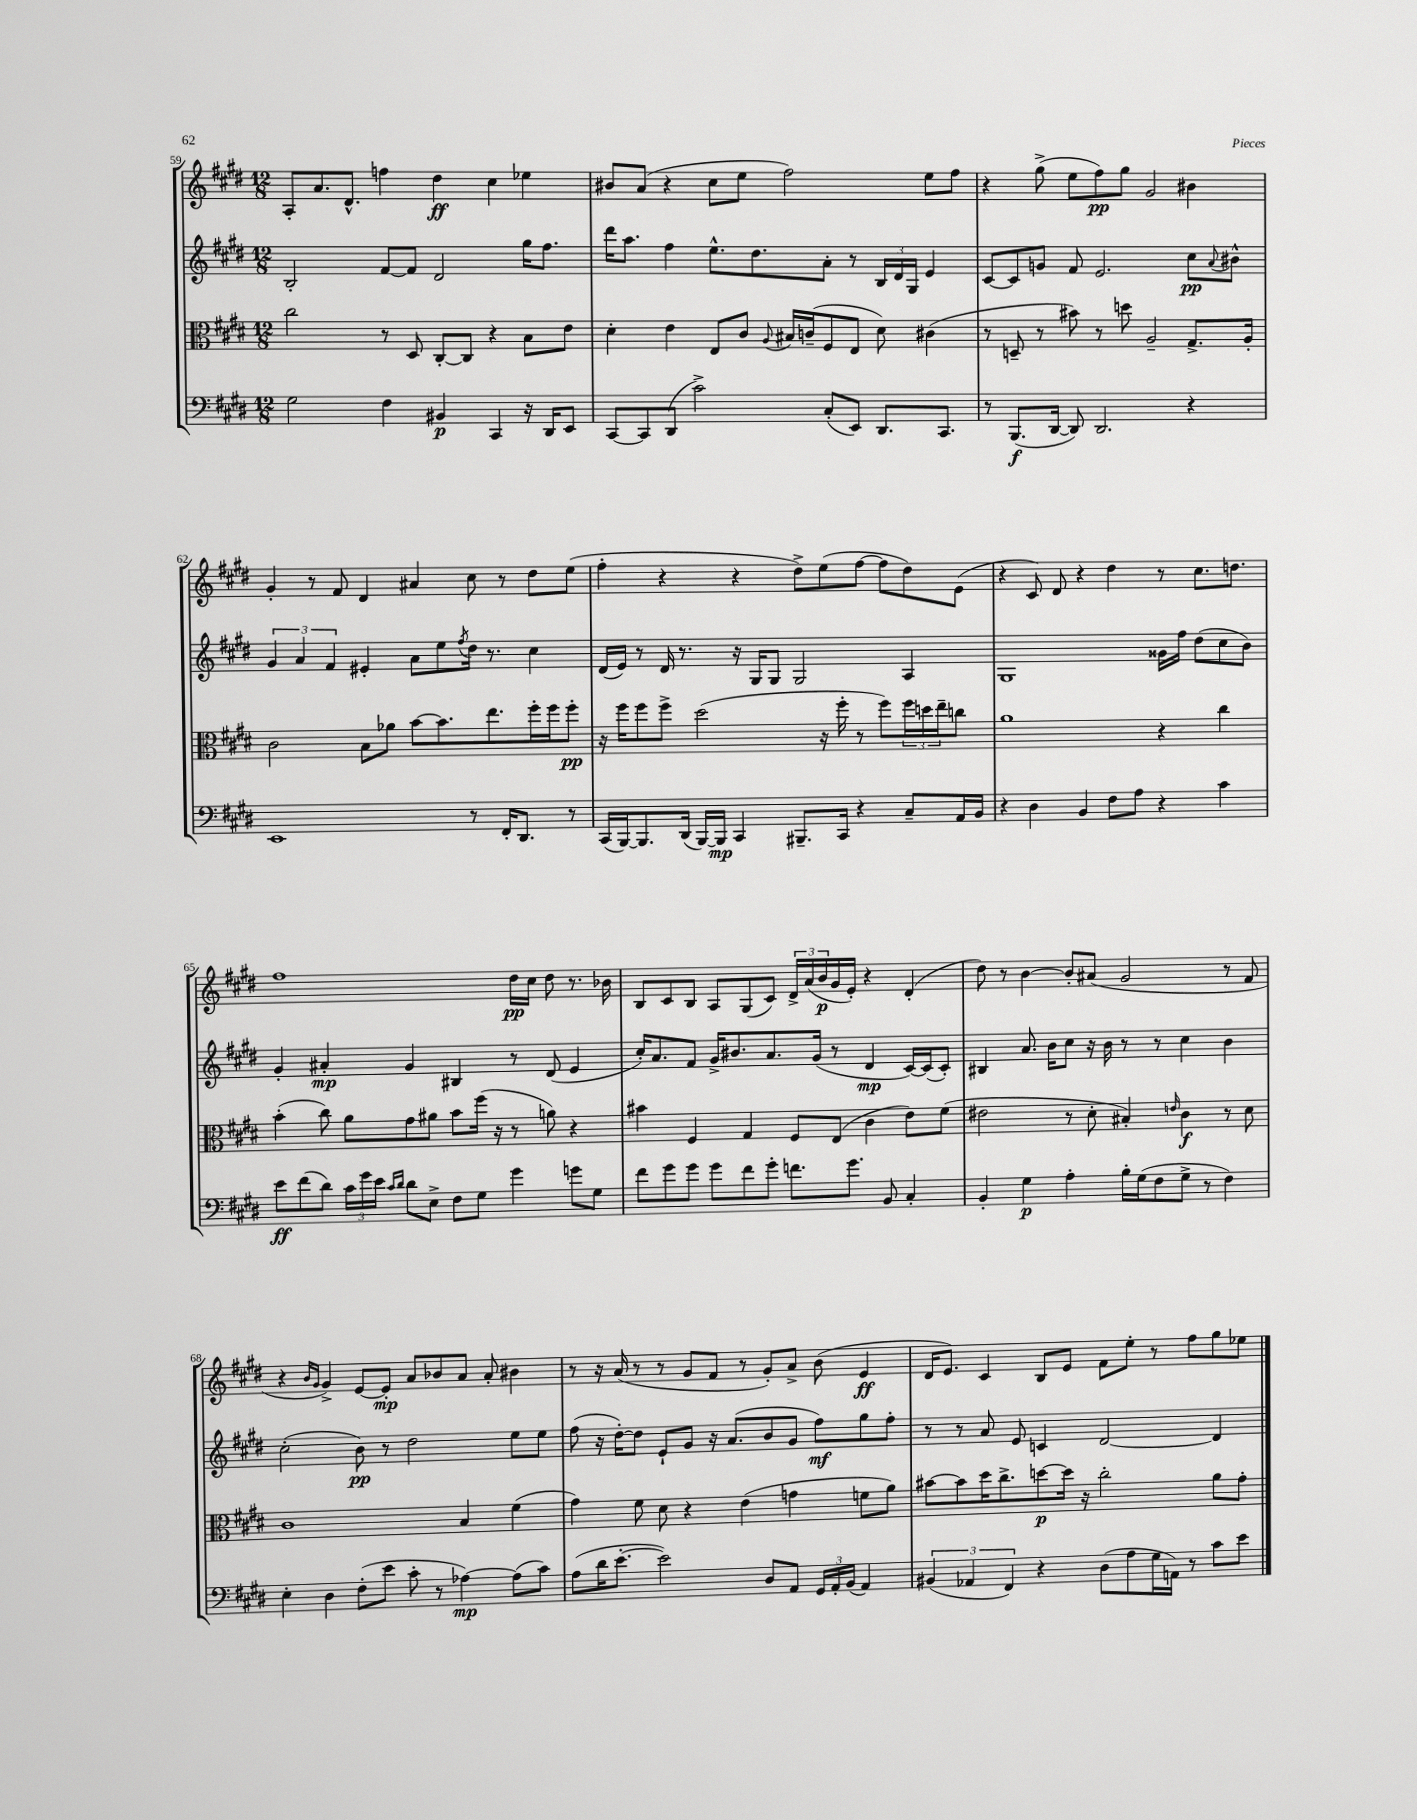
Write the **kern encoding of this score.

**kern	**kern	**kern	**kern
*staff4	*staff3	*staff2	*staff1
*clefF4	*clefC3	*clefG2	*clefG2
*k[f#c#g#d#]	*k[f#c#g#d#]	*k[f#c#g#d#]	*k[f#c#g#d#]
*M12/8	*M12/8	*M12/8	*M12/8
2G#\	2cc#\	2B'/	8A'/L
.	.	.	8.a/
.	.	.	8.d#^^/J
4F#\	8r	[8f#/L	4ff\
.	8D#/	8f#/]J	.
4BB#/	[8C#'/L	2d#/	4dd#\
.	8C#/]J	.	.
4CC#/	4r	.	4cc#\
16r	8B\L	16gg#\LK	4ee-\
16DD#/LK	.	8.ff#\J	.
8EE/J	8e\J	.	.
=	=	=	=
[8CC#/L	4d#'\	16ddd#\LK	8b#/L
.	.	8.aa\J	.
8CC#/]	.	.	(8a/J
(8DD#/J	4e\	4ff#\	4r
2c#^\)	.	.	.
.	8E/L	8.ee^^\L	8cc#\L
.	8c#/J	.	8ee\J
.	.	8.dd#\	.
.	8qqA/	.	.
.	16B#/LL	.	2ff#\)
.	(16c~/J	.	.
(8C#'/L	8F#/	8a'\J	.
8EE/J)	8E/J	8r	.
8.DD#/L	8d#\)	24B/LL	.
.	.	24d#/	.
.	.	24G#/JJ	.
.	(4c#\	4e/	8ee\L
8.CC#/J	.	.	.
.	.	.	8ff#\J
=	=	=	=
8r	8r	[8c#/L	4r
(8.BBB/L	8D~/	8c#/]	.
.	8r	8g/J	(8gg#^\
[16DD#/Jk	.	.	.
8DD#/])	8b#\)	8f#/	8ee\L
2.DD#/	8r	2.e/	8ff#\)
.	8dd\	.	8gg#\J
.	2A~/	.	2g#/
4r	8.G#^/L	8cc#\L	4b#\
.	.	8qqa/	.
.	.	8b#^^\J	.
.	16A'/Jk	.	.
=	=	=	=
1EE	2c#\	6g#/	4g#'/
.	.	6a/	.
.	.	.	8r
.	.	6f#/	.
.	.	.	8f#/
.	8B\L	4e#'/	4d#/
.	8a-\J	.	.
.	[8b\L	8a\L	4a#/
.	8.b\]	8ee\	.
.	.	8qff#/	.
8r	.	16dd#\Jk	8cc#\
.	8.ee\	8.r	.
16FF#'/LK	.	.	8r
8.DD#/J	.	.	.
.	16ff#'\L	4cc#\	8dd#\L
.	16ff#\J	.	.
8r	8ff#'\J	.	(8ee\J
=	=	=	=
(16CC#/LL	16r	(16d#/LL	4ff#'\
[16BBB/J)	16ff#\LK	16e/JJ)	.
8.BBB/]	8ff#\	8r	.
.	8ff#^\J	16d#/	4r
(16DD#/Jk	.	8.r	.
[16BBB/LL)	(2dd#\	.	.
16BBB/]JJ	.	.	.
4CC#/	.	16r	4r
.	.	16G#/LK	.
.	.	8G#/J	.
8.BBB#~/L	.	2G#/	8dd#^\L)
.	16r	.	(8ee\
16CC#/Jk	16ff#'\	.	.
4r	8r	.	[8ff#\J
.	8ff#\L)	.	8ff#\]L
8C#~/L	24ff#\L	4A/	8dd#\)
.	24dd\	.	.
.	24ee~\J	.	.
16AA/L	8cc\J	.	(8e\J
16BB/JJ	.	.	.
=	=	=	=
4r	1a	1G#	4r
4D#\	.	.	8c#/)
.	.	.	8d#/
4BB/	.	.	4r
8F#\L	.	.	4dd#\
8A\J	.	.	.
4r	4r	16g##\LL	8r
.	.	16ff#\JJ	.
.	.	(8dd#\L	8.cc#\L
4c#\	4cc#\	8cc#\	.
.	.	.	8.dd\J
.	.	8b\J)	.
=	=	=	=
8e\L	(4b'\	4g#'/	1ff#
(8f#\	.	.	.
8d#\J)	8cc#\)	4a#'/	.
24c#\LL	8a\L	.	.
24g#\	.	.	.
24e\JJ	.	.	.
16qqc#/LL	.	.	.
16qqd#/JJ	.	.	.
8d#\L	8g#\	4g#/	.
8E^\J	8a#\J	.	.
8F#\L	8b\L	4B#/	.
8G#\J	(16ff#\Jk	.	.
.	16r	.	.
4g#\	8r	8r	16dd#\LL
.	.	.	16cc#\JJ
.	8a\)	(8d#/	8dd#\
8g\L	4r	4e/	8.r
8G#\J	.	.	.
.	.	.	16b-\
=	=	=	=
8f#\L	4b#\	16cc#'/LK)	8B/L
.	.	8.a/	.
8g#\	.	.	8c#/
8g#\J	4F#/	8f#/J	8B/J
8g#\L	.	16g#^/LK	8A/L
.	.	8.b#/	.
8f#\	4G#/	.	(8G#/
8g#'\J	.	8.a/	8c#/J)
8.f\L	8F#/L	.	24d#^/LL
.	.	.	(24a/
.	.	(16g#/Jk	.
.	.	.	24b/
.	(8E/J	8r	16g#/
8.g#\J	.	.	16e'/JJ)
.	4c#\	4d#/	4r
8BB/	.	.	.
4C#'/	8e\L)	[16c#/LL)	(4d#'/
.	.	(16c#/]J	.
.	(8f#\J	8c#'/J)	.
=	=	=	=
4BB'/	2e#\	4B#/	8dd#\)
.	.	.	8r
4G#\	.	8.a/	[4b\
.	.	16b\LK	.
4A'\	8r	8cc#\J	8b'/]L
.	8d#'\	16r	(8a#/J
.	.	16b\	.
16B'\LL	4B#'/)	8r	2g#/
(16G#\J	.	.	.
8F#\	.	8r	.
.	16qqe/	.	.
8G#^\J	4c#\	4cc#\	.
8r	.	.	.
4F#\)	8r	4b\	8r
.	8d#\	.	8f#/
=	=	=	=
4E'\	1c#	(2cc#'\	4r
.	.	.	16qqb/LL
.	.	.	16qqg#/JJ
4D#\	.	.	4g#^/)
(8F#'\L	.	8b\)	[8e/L
8e\J	.	8r	8e'/]J
8c#'\	.	2dd#\	8a/L
8r	.	.	8b-/
[4A-\)	4B/	.	8a/J
.	.	.	8a'/
(8A-\]L	(4f#\	8ee\L	4b#\
8c#\J)	.	8ee\J	.
=	=	=	=
(8A\L	4g#\)	(8ff#\	8r
16d#\K	.	16r	16r
[8.e'\J	.	[16dd#'\LK)	(16a/
.	8f#\	8dd#\]J	8r
2e\])	8d#\	8e`/L	8r
.	4r	8g#/J	8g#/L
.	.	16r	8f#/J
.	.	(8.a/L	.
.	(4e\	.	8r
8D#/L	.	8b/	8g#'/L)
8AA/J	4g\	8g#/J	8a^/J
24GG#/LL	.	8ff#\L)	(8b\
24AA'/	.	.	.
(24BB/JJ	.	.	.
4AA/)	8f\L	8gg#\	4e/
.	8a\J)	8ff#'\J	.
=	=	=	=
(6BB#/	[8b#\L	8r	16d#/LK
.	.	.	8.e/J)
.	8b#\]	8r	.
6AA-/	.	.	.
.	16dd#\K	8a/	4c#/
.	8.cc#^\	.	.
6FF#/)	.	.	.
.	.	8e/	.
4r	[8dd\	4c/	8B/L
.	16dd\]Jk	.	8e/J
.	16r	.	.
(8D#\L	2cc#'\	[2d#/	8f#\L
8A\	.	.	8ee'\J
16G#\L	.	.	8r
16AA\JJ)	.	.	.
8r	.	.	8ff#\L
8c#\L	8a\L	4d#/]	8gg#\
8e\J	8g#'\J	.	8ee-\J
==	==	==	==
*-	*-	*-	*-
